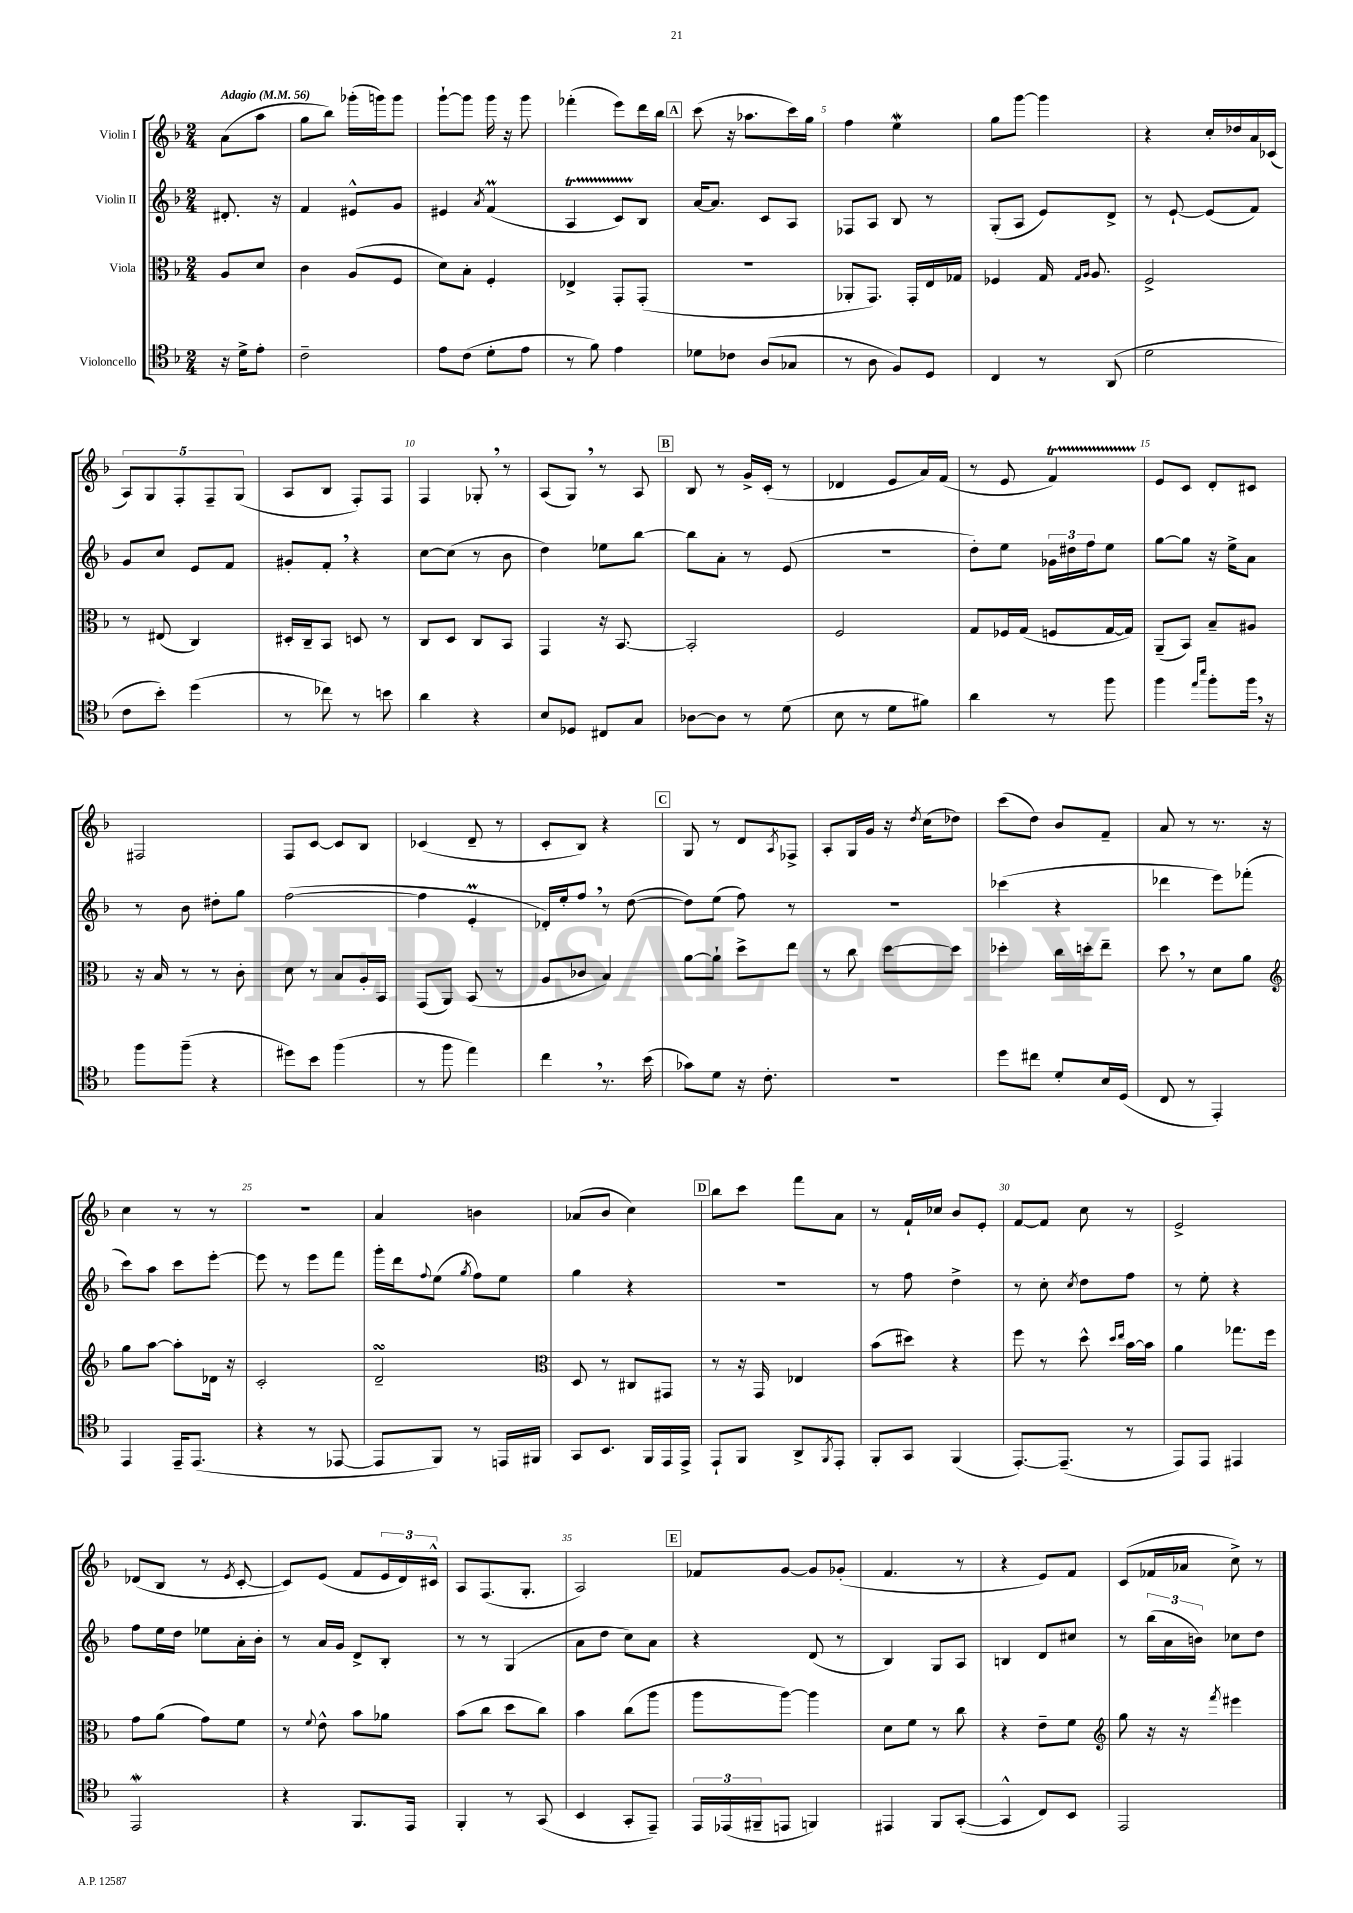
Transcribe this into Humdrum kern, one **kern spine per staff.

**kern	**kern	**kern	**kern
*staff4	*staff3	*staff2	*staff1
*clefC4	*clefC3	*clefG2	*clefG2
*k[b-]	*k[b-]	*k[b-]	*k[b-]
*M2/4	*M2/4	*M2/4	*M2/4
*MM56	*MM56	*MM56	*MM56
16r	8A/L	8.d#'/	(8a\L
16d^\LK	.	.	.
8e'\J	8d/J	.	8aa\J
.	.	16r	.
=	=	=	=
2c~\	4c\	4f/	8gg\L
.	.	.	8bb-\J)
.	(8A/L	8e#^^/L	(16ggg-'\LL
.	.	.	16ggg\J)
.	8F/J	8g/J	8ggg\J
=	=	=	=
8e\L	8d\L)	4e#/	[8ggg`\L
(8c\J	8B-'\J	.	8ggg\]J
.	.	8qa/	.
8d'\L	4F'/	(4f/	16ggg\
.	.	.	16r
8e\J	.	.	8ggg\
=	=	=	=
8r	4E-^/	4A/	(4fff-'\
8f\)	.	.	.
4e\	8GG'/L	8c/L)	8eee\L)
.	(8GG'/J	8B-/J	16ddd\L
.	.	.	16bb-\JJ
=	=	=	=
8d-\L	2r	[16a/LK	(8ccc\
.	.	8.a/]J	.
8c-\J	.	.	16r
.	.	.	8.aa-\L
(8A/L	.	8c/L	.
8G-/J	.	8A/J	16ccc\L)
.	.	.	16gg\JJ
=	=	=	=
8r	8AA-'/L	8F-/L	4ff\
8A\	8.GG/J)	8A/J	.
8F/L)	.	8B-/	4ee\
.	16GG'/LL	.	.
8D/J	16E/	8r	.
.	16G-/JJ	.	.
=	=	=	=
4C/	4F-/	(8G'/L	8gg\L
.	.	8A/J	[8ggg\J
8r	16G/	8e/L)	4ggg\]
.	16qqG/LL	.	.
.	16qqA/JJ	.	.
.	8.A/	.	.
(8AA/	.	8d^/J	.
=	=	=	=
2d\	2F^/	8r	4r
.	.	[8e`/	.
.	.	(8e/]L	16cc'/LL
.	.	.	16dd-/
.	.	8f/J)	16a/
.	.	.	(16c-/JJ
=	=	=	=
8c\L	8r	8g/L	10A/L)
.	.	.	10G/
8b-'\J)	(8E#/	8cc/J	.
.	.	.	10F'/
(4dd\	4C/)	8e/L	.
.	.	.	10F~/
.	.	8f/J	.
.	.	.	(10G/J
=	=	=	=
8r	16D#'/LL	8g#'/L	8A/L
.	16C~/J	.	.
8cc-\)	8BB-/J	8f'/J	8B-/J
8r	8D/	4r	8F'/L)
8b\	8r	.	8F/J
=	=	=	=
4a\	8C/L	[8cc\L	4F/
.	8D/J	(8cc\]J	.
4r	8C/L	8r	8G-'/
.	8BB-/J	8b-\	8r
=	=	=	=
8B-/L	4GG/	4dd\)	(8A/L
8D-/J	.	.	8G/J)
8C#/L	16r	8ee-\L	8r
.	[8.BB-/	.	.
8G/J	.	[8bb-\J	8A/
=	=	=	=
[8A-\L	2BB-'/]	8bb-\]L	8B-/
8A-\]J	.	8a'\J	8r
8r	.	8r	16g^/LL
.	.	.	(16c'/JJ
(8d\	.	(8e/	8r
=	=	=	=
8B-\	2F/	2r	4d-/
8r	.	.	.
8d\L	.	.	8e/L
8f#\J)	.	.	16a/L)
.	.	.	(16f/JJ
=	=	=	=
4a\	8G/L	8dd'\L)	8r
.	16F-/L	8ee\J	8e/
.	(16G/JJ	.	.
8r	8F/L	24g-\LL	4f/)
.	.	24dd#\	.
.	.	24ff\J	.
8ff\	[16G/L	8ee\J	.
.	16G/]JJ)	.	.
=	=	=	=
4ff\	(8AA~/L	[8gg\L	8e/L
.	8BB-/J)	8gg\]J	8c/J
16qqee/LL	.	.	.
16qqbb-/JJ	.	.	.
8ff'\L	8B-~/L	16r	8d'/L
.	.	16ee^\LK	.
16ff\Jk	8A#/J	8a\J	8c#/J
16r	.	.	.
=	=	=	=
8ff\L	16r	8r	2F#/
.	16B-/	.	.
(8ff~\J	8r	8b-\	.
4r	8r	8dd#'\L	.
.	8c'\	8gg\J	.
=	=	=	=
8dd#\L)	8d\	([2ff\	8F/L
8b-\J	8r	.	[8c/J
(4ff\	8B-/L	.	8c/]L
.	16A'/L	.	8B-/J
.	16BB-/JJ	.	.
=	=	=	=
8r	(8GG/L	4ff\]	(4c-/
8ff\	8AA/J)	.	.
4ee\)	(8BB-/	4e'/	8d~/
.	8r	.	8r
=	=	=	=
4cc\	8A/L	16d-'/LL)	8c'/L
.	.	16ee'/J	.
.	8c-/J	8ff/J	8B-/J)
8.r	4B-/)	8r	4r
.	.	([8dd\	.
(16b-\	.	.	.
=	=	=	=
8g-\L)	[8a\L	8dd\]L)	8G/
8d\J	8a`\]J	(8ee\J	8r
16r	8dd^\L	8ff\)	8d/L
8.c'\	.	.	.
.	.	.	8qA/
.	8ee\J	8r	8F-^/J
=	=	=	=
2r	8r	2r	8A'/L
.	8cc\	.	16G/L
.	.	.	16g/JJ
.	[8dd\L	.	16r
.	.	.	8qdd/
.	.	.	(16cc\LK
.	8dd\]J	.	8dd-\J)
=	=	=	=
8dd\L	4dd-'\	(4ccc-\	(8ccc\L
8cc#\J	.	.	8dd\J)
8d'/L	16cc\LL	4r	8b-/L
.	16dd'\J	.	.
16B-/L	8ee~\J	.	8f~/J
(16D/JJ	.	.	.
=	=	=	=
8C/	8dd\	4ddd-\	8a/
8r	8r	.	8r
4EE'/)	8d\L	8eee\L)	8.r
.	8a\J	(8fff-'\J	.
.	.	.	16r
=	=	=	=
*	*clefG2	*	*
4EE/	8gg\L	8ccc\L)	4cc\
.	[8aa\J	8aa\J	.
16EE~/LK	8aa'\]L	8ccc\L	8r
(8.EE/J	.	.	.
.	16d-\Jk	[8eee'\J	8r
.	16r	.	.
=	=	=	=
4r	2c'/	8eee\]	2r
.	.	8r	.
8r	.	8eee\L	.
[8EE-/	.	8fff\J	.
=	=	=	=
8EE-/]L	2d~/	16ggg'\LL	4a/
.	.	16ddd\J	.
.	.	8qqff/	.
8FF/J)	.	(8ee\J	.
.	.	8qgg/	.
8r	.	8ff\L)	4b\
16EE/LL	.	8ee\J	.
16FF#/JJ	.	.	.
=	=	=	=
*	*clefC3	*	*
8GG/L	8D/	4gg\	(8a-/L
8.BB-/J	8r	.	8b-/J
.	8C#/L	4r	4cc\)
16FF/LL	.	.	.
16EE/	8GG#/J	.	.
16EE^/JJ	.	.	.
=	=	=	=
8EE`/L	8r	2r	8bb-\L
8FF/J	16r	.	8ccc\J
.	16GG/	.	.
8AA^/L	4E-/	.	8fff\L
8qFF/	.	.	.
8EE'/J	.	.	8a\J
=	=	=	=
8FF'/L	(8b-\L	8r	8r
8GG/J	8dd#\J)	8ff\	16f`/LL
.	.	.	16cc-/JJ
(4FF/	4r	4dd^\	8b-/L
.	.	.	8e'/J
=	=	=	=
[8.EE'/L)	8ff\	8r	[8f/L
.	8r	8cc'\	8f/]J
(8.EE~/]J	.	.	.
.	.	8qcc/	.
.	8dd^^\	8dd\L	8cc\
.	16qqdd/LL	.	.
.	16qqee/JJ	.	.
8r	[16b-\LL	8ff\J	8r
.	16b-\]JJ	.	.
=	=	=	=
8EE/L)	4a\	8r	2e^/
8EE/J	.	8ee'\	.
4EE#/	8.gg-\L	4r	.
.	16ff\Jk	.	.
=	=	=	=
2EE/	8g\L	8ff\L	(8d-/L
.	(8a\J	16ee\L	8B-/J
.	.	16dd\JJ	.
.	8g\L)	8ee-\L	8r
.	.	.	8qe/
.	8f\J	16a'\L	[8c'/
.	.	16b-'\JJ	.
=	=	=	=
4r	8r	8r	8c/]L)
.	8qqf/	.	.
.	8e^^\	16a/LL	(8e/J
.	.	16g/JJ	.
8.FF/L	8b-\L	8d^/L	8f/L
.	8a-\J	8B-'/J	24e/L
.	.	.	24d/)
16EE/Jk	.	.	.
.	.	.	24c#^^/JJ
=	=	=	=
4FF'/	(8b-\L	8r	8A/L
.	8cc\J	8r	(8.F/
8r	8dd\L	(4G/	.
.	.	.	8.G'/J
(8GG/	8cc\J)	.	.
=	=	=	=
4BB-/	4b-\	8a\L	2A/)
.	.	8dd\J	.
8GG'/L	(8cc\L	8cc\L)	.
8EE~/J)	8aa\J	8a\J	.
=	=	=	=
24EE/LL	8aa\L	4r	8f-/L
(24EE-/	.	.	.
24FF#~/J	.	.	.
8EE/J	[8aa\J)	.	[8g/J
4FF/)	4aa\]	(8d/	8g/]L
.	.	8r	(8g-'/J
=	=	=	=
4EE#/	8d\L	4B-/)	4.f/
.	8f\J	.	.
8FF/L	8r	8G/L	.
([8GG'/J	8cc\	8A/J	8r
=	=	=	=
4GG^^/]	4r	4B/	4r
8C/L)	8e~\L	8d/L	8e/L)
8BB-/J	8f\J	8cc#/J	8f/J
=	=	=	=
*	*clefG2	*	*
2EE/	8gg\	8r	(8c/L
.	16r	(24bb-\LL	16f-/L
.	.	24a\	.
.	16r	.	16a-/JJ
.	.	24b\JJ)	.
.	8qfff/	.	.
.	4eee#\	8cc-\L	8cc^\)
.	.	8dd\J	8r
==	==	==	==
*-	*-	*-	*-
